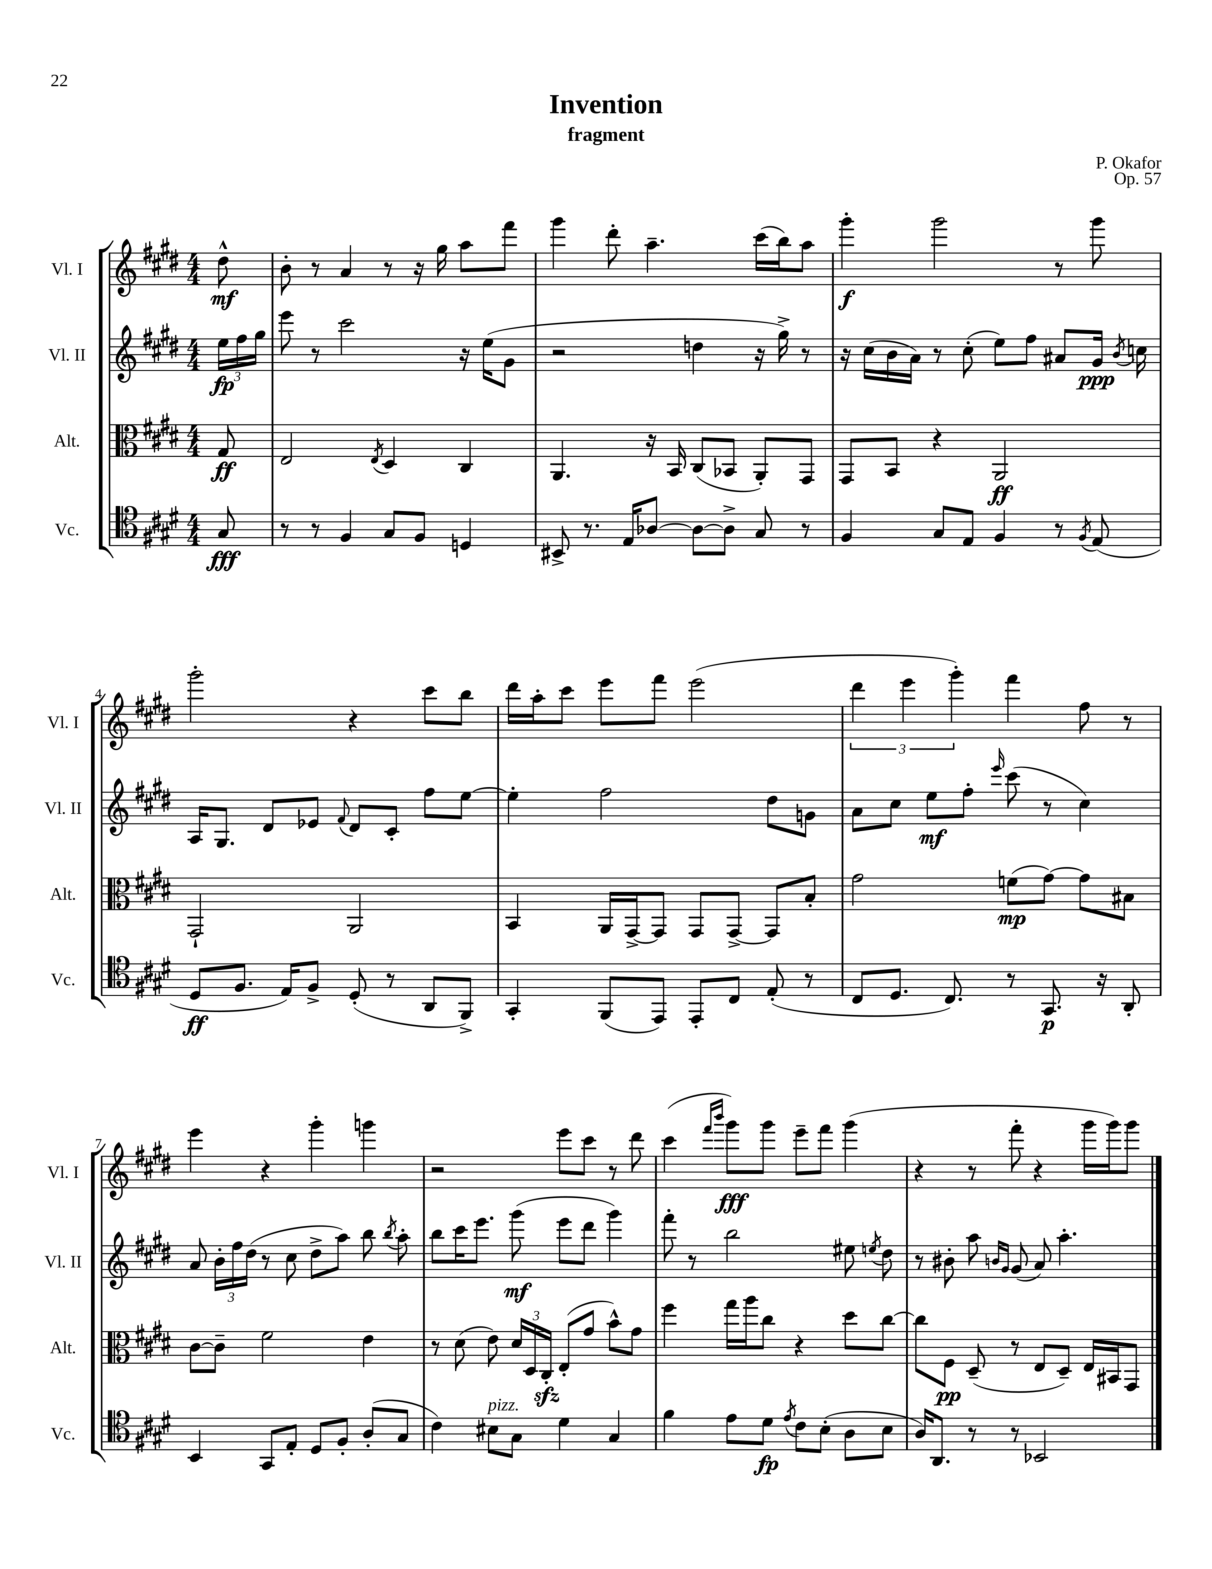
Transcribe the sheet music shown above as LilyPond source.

\header { title = "Invention" composer = "P. Okafor" subtitle = "fragment" opus = "Op. 57" }
<<
\new StaffGroup <<
\new Staff = "s0" \with { instrumentName = "Vl. I" shortInstrumentName = "Vl. I" } {
    \clef treble \key e \major \numericTimeSignature \time 4/4 \partial 8
    \autoBeamOff dis''8-^\mf |
    b'8-. r8 a'4 r8 r16 gis''16 a''8[ fis'''8] |
    gis'''4 dis'''8-. a''4.-- cis'''16[( b''16) a''8] |
    gis'''4-.\f gis'''2 r8 gis'''8 |
    gis'''2-. r4 cis'''8[ b''8] |
    dis'''16[ a''16-. cis'''8] e'''8[ fis'''8] e'''2( |
    \tuplet 3/2 { dis'''4 e'''4 gis'''4-.) } fis'''4 fis''8 r8 |
    e'''4 r4 gis'''4-. g'''4 |
    r2 e'''8[ cis'''8] r8 dis'''8 |
    cis'''4( \grace { fis'''16[ b'''16] } gis'''8[\fff) gis'''8] e'''8[-- fis'''8] gis'''4( |
    r4 r8 fis'''8-. r4 gis'''16[ gis'''16) gis'''8] \bar "|." |
}
\new Staff = "s1" \with { instrumentName = "Vl. II" shortInstrumentName = "Vl. II" } {
    \clef treble \key e \major \numericTimeSignature \time 4/4 \partial 8
    \autoBeamOff \tuplet 3/2 { e''16[\fp fis''16 gis''16] } |
    e'''8 r8 cis'''2 r16 e''16[( gis'8] |
    r2 d''4 r16 gis''16->) r8 |
    r16 cis''16[( b'16 a'16]) r8 cis''8-.( e''8[) fis''8] ais'8[ gis'16]\ppp \acciaccatura { b'8 } c''16 |
    a16[ gis8.] dis'8[ ees'8] \appoggiatura { fis'8 } dis'8[ cis'8]-. fis''8[ e''8]~ |
    e''4-. fis''2 dis''8[ g'8] |
    a'8[ cis''8] e''8[\mf fis''8]-. \grace { e'''16 } cis'''8( r8 cis''4) |
    a'8 \tuplet 3/2 { b'16[-. fis''16 dis''16]( } r8 cis''8 dis''8[-> a''8]) b''8 \acciaccatura { b''8 } a''8-. |
    b''8[ cis'''16 e'''8.] gis'''8\mf( e'''8[ dis'''8] gis'''4) |
    fis'''8-. r8 b''2 eis''8 \acciaccatura { e''8 } dis''8 |
    r8 bis'8-. a''8 \grace { b'16[ gis'16] } gis'8( a'8) a''4.-. \bar "|." |
}
\new Staff = "s2" \with { instrumentName = "Alt." shortInstrumentName = "Alt." } {
    \clef alto \key e \major \numericTimeSignature \time 4/4 \partial 8
    \autoBeamOff gis8\ff |
    e2 \acciaccatura { e8 } dis4 cis4 |
    a,4. r16 b,16 cis8[( bes,8] a,8[-.) gis,8] |
    gis,8[ b,8] r4 a,2\ff |
    gis,2-! a,2 |
    b,4 a,16[ gis,16~-> gis,8] gis,8[ gis,8]~-> gis,8[ b8]-. |
    gis'2 f'8[\mp( gis'8]~) gis'8[ bis8] |
    cis'8[~ cis'8]-- fis'2 e'4 |
    r8 dis'8( e'8) \tuplet 3/2 { dis'16[ dis16 cis16]-.\sfz } e8[-.( gis'8] b'8[-^) gis'8] |
    fis''4 gis''16[ a''16 cis''8] r4 dis''8[ cis''8]~ |
    cis''8[ fis8]\pp dis8--( r8 e8[ dis8]--) e16[ bis,16 gis,8] \bar "|." |
}
\new Staff = "s3" \with { instrumentName = "Vc." shortInstrumentName = "Vc." } {
    \clef tenor \key e \major \numericTimeSignature \time 4/4 \partial 8
    \autoBeamOff gis8\fff |
    r8 r8 fis4 gis8[ fis8] d4 |
    bis,8-> r8. e16[ aes8]~ aes8[~ aes8]-> gis8 r8 |
    fis4 gis8[ e8] fis4 r8 \acciaccatura { fis8 } e8( |
    dis8[\ff fis8.] e16[) fis8]-> dis8-.( r8 a,8[ fis,8]->) |
    gis,4-. fis,8[( e,8]) e,8[-. cis8] e8-.( r8 |
    cis8[ dis8.] cis8.) r8 gis,8.\p r16 a,8-. |
    b,4 gis,8[ e8]-. dis8[ fis8]-. a8[-.( gis8] |
    cis'4) bis8[^\markup { \italic "pizz." } gis8] dis'4 gis4 |
    fis'4 e'8[ dis'8]\fp \acciaccatura { e'8 } cis'8[ b8]-.( a8[ b8] |
    a16[) a,8.] r8 r8 bes,2 \bar "|." |
}
>>
>>
